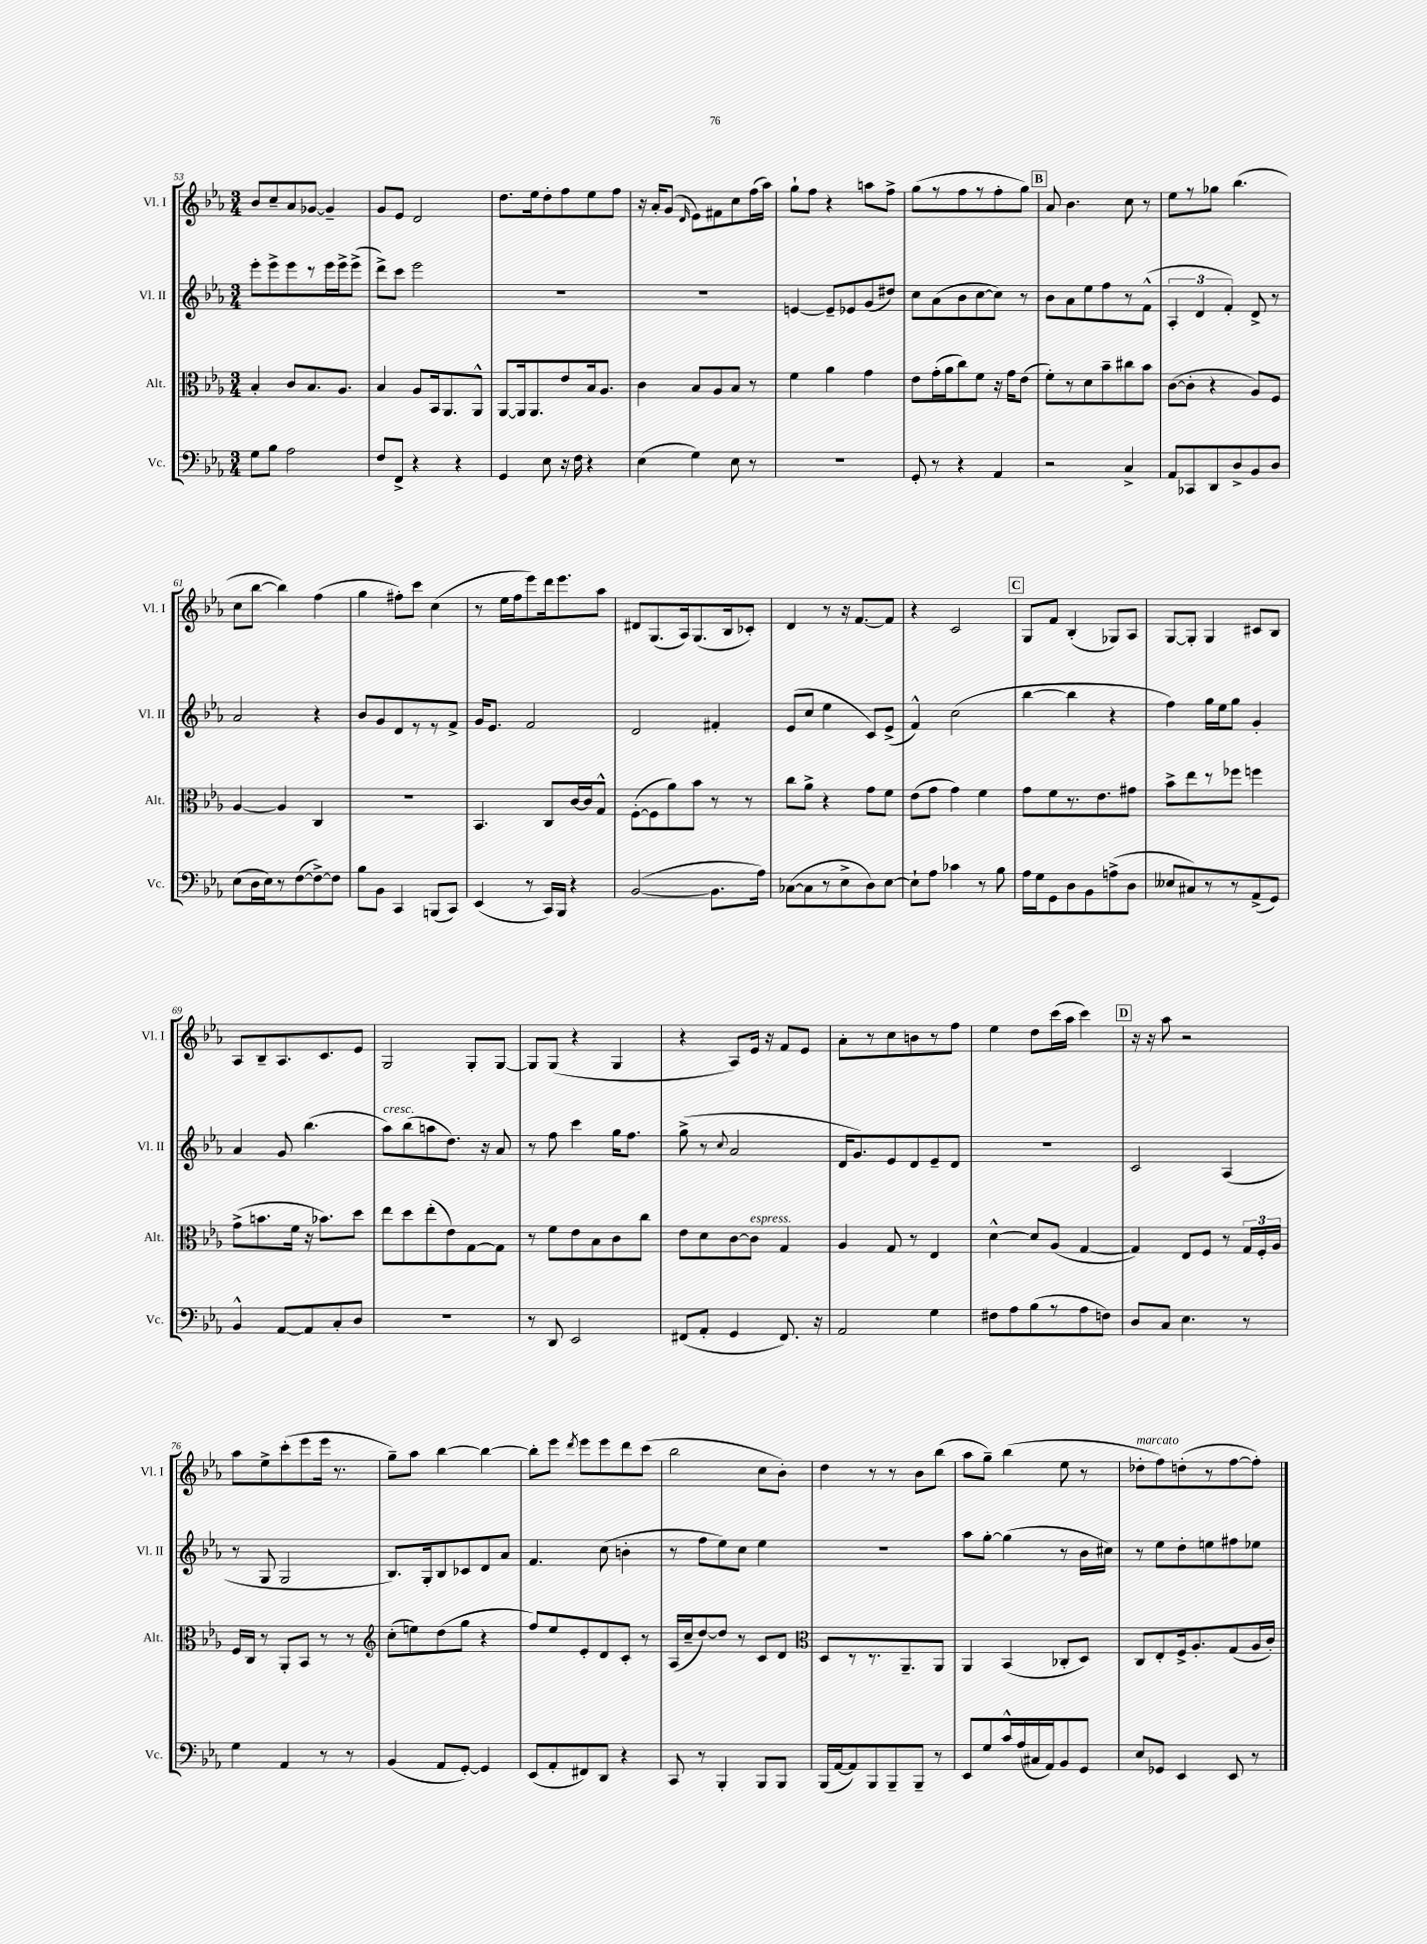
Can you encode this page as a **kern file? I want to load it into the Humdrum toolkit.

**kern	**kern	**kern	**kern
*staff4	*staff3	*staff2	*staff1
*clefF4	*clefC3	*clefG2	*clefG2
*k[b-e-a-]	*k[b-e-a-]	*k[b-e-a-]	*k[b-e-a-]
*M3/4	*M3/4	*M3/4	*M3/4
8G\L	4B-'/	8eee-'\L	8b-/L
8B-\J	.	8eee-^\	8cc~/
2A-\	8c/L	8eee-\	8a-/
.	8.B-/	8r	[8g-/J
.	.	16eee-\L	4g-~/]
.	8.A-/J	16eee-^\J	.
.	.	(8eee-^\J	.
=	=	=	=
8F/L	4B-/	8ddd^\L)	8g/L
8FF^/J	.	8ccc\J	8e-/J
4r	8A-/L	2eee-\	2d/
.	16BB-/k	.	.
.	8.AA-/	.	.
4r	.	.	.
.	8AA-^^/J	.	.
=	=	=	=
4GG/	[8AA-/L	2.r	8.dd\L
.	16AA-/]k	.	.
.	8.AA-/	.	16ee-\k
8E-\	.	.	8dd'\
16r	8e-/	.	8ff\
16F\	.	.	.
4r	16B-/k	.	8ee-\
.	8.A-/J	.	.
.	.	.	8ff\J
=	=	=	=
(4E-\	4c\	2.r	16r
.	.	.	16a-'/LK
.	.	.	(8g/J
.	.	.	16qqd/
4G\)	8B-/L	.	8e-\L)
.	8A-/	.	8f#\
8E-\	8B-/J	.	8cc\
8r	8r	.	(16ff\L
.	.	.	16aa-\JJ)
=	=	=	=
2.r	4f\	[4e/	8gg`\L
.	.	.	8ff\J
.	4a-\	8e~/]L	4r
.	.	8e-/	.
.	4g\	(8g/	8aa\L
.	.	8dd#/J)	8ff^\J
=	=	=	=
8GG'/	8e-\L	8cc\L	(8gg\L
8r	(16g'\L	(8a-\	8r
.	16a-\J	.	.
4r	8cc\)	8b-\	8ff\
.	8f\J	[8cc\	8r
4AA-/	16r	8cc\]J)	8ff'\
.	16g\LK	.	.
.	(8e-\J	8r	8gg\J)
=	=	=	=
2r	8f'\L)	8b-\L	8a-/
.	8r	8a-\	4.b-\
.	8d\	8ee-\	.
.	8b-~\	8ff\	.
4C^/	8cc#\	8r	8cc\
.	8b-\J	(8f^^\J	8r
=	=	=	=
8AA-/L	([8c\L	6A-'/	8ee-\L
8CC-/	8c'\]J	.	8r
.	.	6d/	.
8DD/	4r	.	8gg-\J
.	.	6f'/)	.
8D^/	.	.	(4.bb-\
8BB-/	8A-/L)	8d^/	.
8D/J	8F/J	8r	.
=	=	=	=
(8E-\L	[4A-/	2a-/	8cc\L
16D\L	.	.	[8bb-\J
16E-\J)	.	.	.
8r	4A-/]	.	4bb-\])
([8F\	.	.	.
8F^\_)	4C/	4r	(4ff\
8F\]J	.	.	.
=	=	=	=
8B-\L	2.r	8b-/L	4gg\
8BB-\J	.	8g/	.
4CC/	.	8d/	8ff#'\L)
.	.	8r	8ccc\J
(8BBB/L	.	8r	(4cc\
8CC/J)	.	8f^/J	.
=	=	=	=
(4EE-/	4.BB-/	16g/LK	8r
.	.	8.e-/J	.
.	.	.	16ee-\LL
.	.	.	16ff\J
8r	.	2f/	8eee-\)
16CC/LL)	8C/L	.	16ddd\k
16BBB-/JJ	.	.	8.eee-\
4r	[16c/L	.	.
.	16c/]J	.	.
.	8G^^/J	.	8aa-\J
=	=	=	=
([2BB-/	([8F'\L	2d/	8d#/L
.	8F\]	.	(8.G/
.	8a-\)	.	.
.	.	.	16A-/k)
.	8b-\J	.	(8.G/
8.BB-\]L	8r	4f#'/	.
.	.	.	16B-/k
.	8r	.	8c-'/J)
16A-\Jk)	.	.	.
=	=	=	=
([8C-\L	8cc\L	(8e-/L	4d/
8C-\]	8a-^\J	8cc/J	.
8r	4r	4ee-\	8r
8E-^\	.	.	16r
.	.	.	[8.f/L
8D\)	8g\L	8c/L)	.
[8E-\J	8f\J	(8e-^/J	8f/]J
=	=	=	=
8E-`\]L	(8e-\L	4f^^/)	4r
8A-\J	8g\J	.	.
4c-\	4g\)	(2cc\	2c/
8r	4f\	.	.
8B-\	.	.	.
=	=	=	=
16A-\LL	8g\L	[4bb-\	8G/L
16G\J	.	.	.
8GG\	8f\	.	8f/J
8D\	8.r	4bb-\]	(4B-'/
8BB-\	.	.	.
.	8.e-\	.	.
(8A^\	.	4r	8G-/L)
8D\J	8g#\J	.	8A-/J
=	=	=	=
8E--/L	8b-^\L	4ff\)	[8G/L
8C#/)	8ee-\	.	8G'/]J
8r	8r	16gg\LL	4G/
.	.	16ee-\J	.
8r	8ff-\J	8gg\J	.
(8AA-^/	4ff\	4g'/	8c#/L
8GG/J)	.	.	8B-/J
=	=	=	=
4BB-^^/	(8g^\L	4a-/	8A-/L
.	8.b\	.	8B-~/
[8AA-/L	.	8g/	8.A-/
.	16f\Jk	.	.
8AA-/]	16r	(4.bb-\	.
.	8.b-\L)	.	8.c/
8C'/	.	.	.
8D/J	8dd\J	.	8e-/J
=	=	=	=
2.r	8ee-\L	8aa-\L)	2G/
.	8dd\	(8bb-\	.
.	(8ee-'\	8aa\	.
.	8e-\)	8.dd\J)	.
.	[8G\	.	8G'/L
.	.	16r	.
.	8G\]J	8a-/	[8G/J
=	=	=	=
8r	8r	8r	8G/]L
8DD/	8f\L	8ff\	(8G/J
2EE-/	8e-\	4ccc\	4r
.	8B-\	.	.
.	8c\	16gg\LK	4G/
.	.	8.ff\J	.
.	8cc\J	.	.
=	=	=	=
(8FF#/L	8e-\L	(8gg^\	4r
8AA-'/J	8d\	8r	.
.	.	8qqcc/	.
4GG/	[8c\	2a-/	8A-/L)
.	8c\]J	.	16e-/Jk
.	.	.	16r
8.FF#/)	4G/	.	8f/L
.	.	.	8e-/J
16r	.	.	.
=	=	=	=
2AA-/	4A-/	16d/LK	8a-'\L
.	.	8.g/)	.
.	.	.	8r
.	8G/	8e-/	8cc\
.	8r	8d/	8b\
4G\	4E-/	8e-~/	8r
.	.	8d/J	8ff\J
=	=	=	=
8F#\L	[4d^^\	2.r	4ee-\
8A-\	.	.	.
(8B-\	8d/]L	.	8dd\L
8r	(8A-/J	.	(16ccc\L
.	.	.	16aa-\JJ
8A-\	[4G/	.	4ccc\)
8F\J)	.	.	.
=	=	=	=
8D/L	4G/])	2c/	16r
.	.	.	16r
8C/J	.	.	8aa-\
4.E-\	8E-/L	.	2r
.	8F/J	.	.
.	8r	(4A-/	.
8r	24G/LL	.	.
.	24F'/	.	.
.	24A-/JJ	.	.
=	=	=	=
4G\	16F/LL	8r	8aa-\L
.	16C/JJ	.	.
.	8r	8G/	8ee-^\
4AA-/	8AA-'/L	2G/	(8ccc'\
.	8BB-/J	.	8eee-\
8r	8r	.	16eee-\Jk
.	.	.	8.r
8r	8r	.	.
=	=	=	=
*	*clefG2	*	*
(4BB-/	(8cc'\L	8.B-/L)	8gg~\L)
.	8ee\)	.	8aa-\J
.	.	16G'/k	.
8AA-/L	(8dd\	8B-/	[4bb-\
[8GG'/J)	8gg\J	8c-/	.
4GG/]	4r	8d/	4bb-\_
.	.	8a-/J	.
=	=	=	=
(8EE-/L	8ff/L)	4.f/	8bb-'\]L
8AA-'/	8ee-/	.	8eee-\J
.	.	.	8qddd/
8FF#/)	8e-'/	.	8eee-\L
8DD/J	8d/	(8cc\	8eee-\
4r	8c'/J	4b'\	8ddd\
.	8r	.	(8ccc\J
=	=	=	=
8CC/	(16A-/LL	8r	2bb-\
.	16cc~/J	.	.
8r	[8dd/)	8ff\L	.
4BBB-'/	8dd/]J	8ee-\)	.
.	8r	8cc\J	.
8BBB-/L	8c/L	4ee-\	8cc\L
8BBB-/J	8d/J	.	8b-'\J)
=	=	=	=
*	*clefC3	*	*
(16BBB-/LL	8D/L	2.r	4dd\
[16AA-/J	.	.	.
8AA-/])	8r	.	.
8BBB-/	8.r	.	8r
8BBB-~/	.	.	8r
.	8.AA-~/	.	.
8BBB-~/J	.	.	8b-\L
8r	8AA-/J	.	(8bb-\J
=	=	=	=
8EE-/L	4AA-/	8aa-\L	8aa-\L
8G/	.	[8gg'\J	8gg~\J)
16c^^/L	(4BB-/	(4gg\]	(4bb-\
(16A-/	.	.	.
16C#/	.	.	.
16AA-/J)	.	.	.
8BB-/	8C-'/L	8r	8ee-\
8GG/J	8D/J)	16b-\LL	8r
.	.	16cc#\JJ)	.
=	=	=	=
8E-/L	8C/L	8r	8dd-'\L
8GG-/J	8E-'/	8ee-\L	8ff\)
4EE-/	16F^/k	8dd'\	(8dd'\
.	8.A-'/	.	.
.	.	8ee\	8r
8EE-/	(8G/	8ff#\	[8ff\
8r	16A-/L	8ee-\J	8ff'\]J)
.	16c'/JJ)	.	.
==	==	==	==
*-	*-	*-	*-
